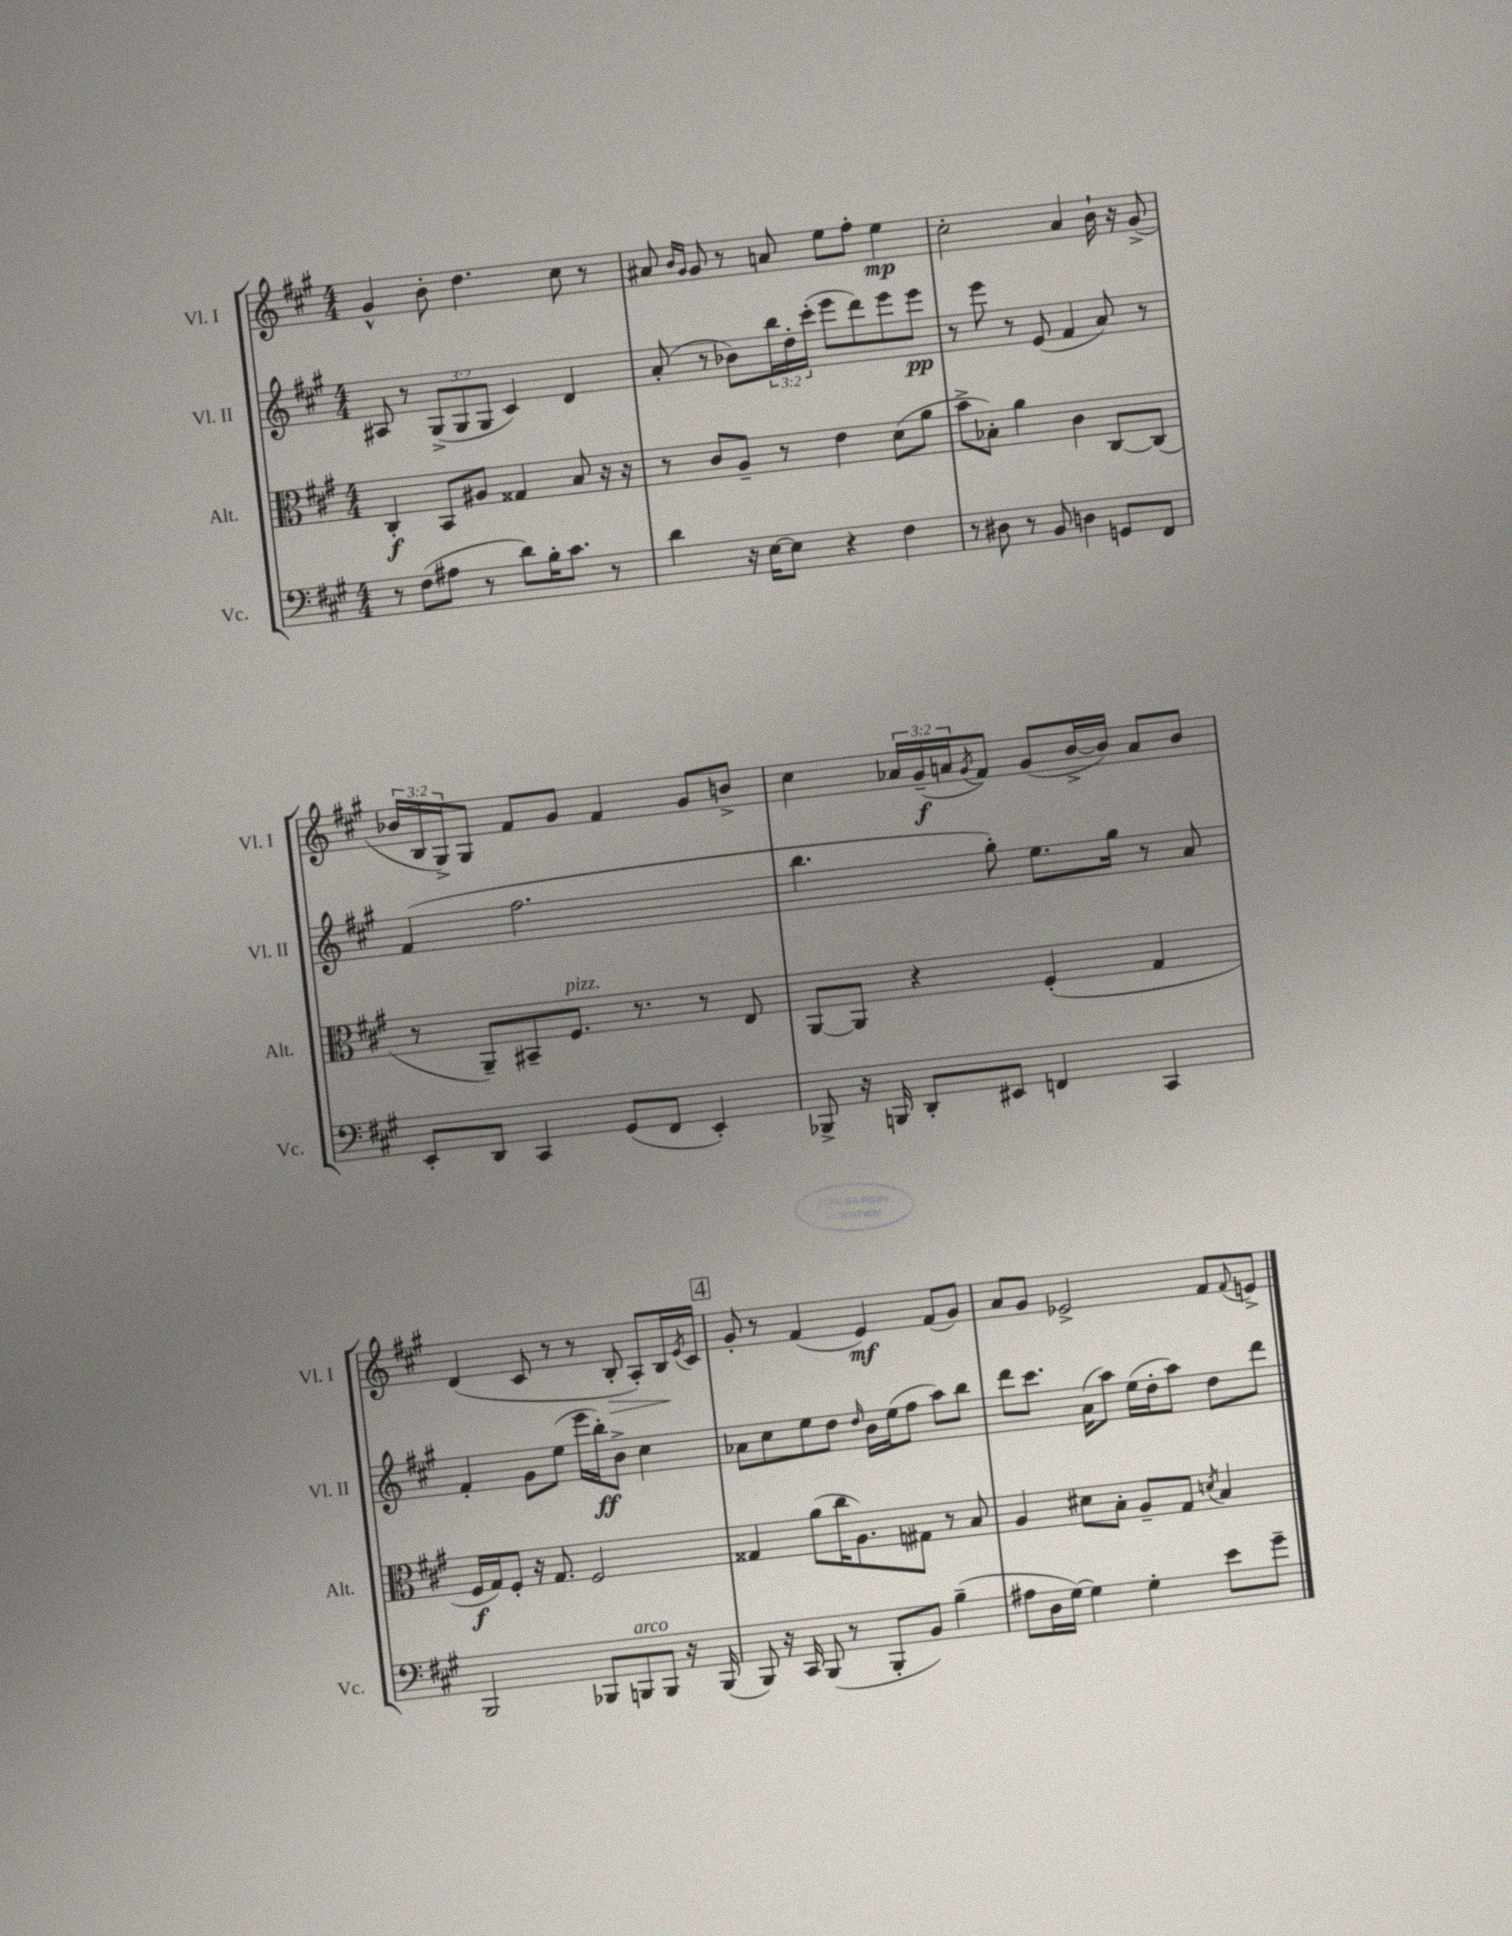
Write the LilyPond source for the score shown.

<<
\new StaffGroup <<
\new Staff = "s0" \with { instrumentName = "Vl. I" shortInstrumentName = "Vl. I" } {
    \clef treble \key a \major \numericTimeSignature \time 4/4 \override Staff.TupletNumber.text = #tuplet-number::calc-fraction-text
    gis'4-^ b'8-. d''4. cis''8 r8 |
    ais'8 \grace { b'16 gis'16 } gis'8 r8 a'8 e''8 fis''8-. e''4\mp |
    cis''2-. a'4 b'16-! r16 gis'8->( |
    \tuplet 3/2 { bes'16 b16 gis16->) } gis8 fis'8 gis'8 fis'4 gis'8 b'8-> |
    cis''4 \tuplet 3/2 { aes'16 gis'16--\f( a'16 } \acciaccatura { gis'8 } fis'8) gis'8( b'16~-> b'16) a'8 b'8 |
    d'4( cis'8 r8 r8 b8-.\> a8-.) b16\! \acciaccatura { e'8 } cis'16 |
    \mark \markup { \box "4" } gis'8-. r8 fis'4( e'4\mf) fis'8( gis'8) |
    a'8 gis'8 ees'2-> fis'8 \appoggiatura { fis'8 } e'8-> \bar "|." |
}
\new Staff = "s1" \with { instrumentName = "Vl. II" shortInstrumentName = "Vl. II" } {
    \clef treble \key a \major \numericTimeSignature \time 4/4 \override Staff.TupletNumber.text = #tuplet-number::calc-fraction-text
    ais8 r8 \tuplet 3/2 { gis8->( gis8 gis8 } cis'4) d'4 |
    a'8-.( r8 bes'8) \tuplet 3/2 { b''16 d''16-. cis'''16-.( } e'''8 d'''8) e'''8 e'''8\pp |
    r8 e'''8 r8 e'8( fis'4 a'8) r8 |
    fis'4( fis''2. |
    b''4. gis''8-.) e''8. gis''16 r8 a'8 |
    fis'4-. gis'8 e''8( e'''16 b''16-.\ff) b'8-> cis''4 |
    \mark \markup { \box "4" } aes'8 cis''8 e''8 d''8 \grace { d''16 } b'16 e''16( fis''8 a''8) b''8 |
    d'''8 cis'''8. a'16( a''8) e''16( d''16-. a''8) d''8 d'''8 \bar "|." |
}
\new Staff = "s2" \with { instrumentName = "Alt." shortInstrumentName = "Alt." } {
    \clef alto \key a \major \numericTimeSignature \time 4/4
    cis4-.\f b,8 ais8 gisis4 b8 r16 r16 |
    r8 cis'8 a8-- r8 e'4 d'8( a'8 |
    b'8-> bes8-.) a'4 cis'4 cis8~ cis8( |
    r8 a,8--) bis,8-- fis8.^\markup { \italic "pizz." } r8. r8 e8 |
    a,8~ a,8 r4 fis4-.( gis4 |
    fis16\f gis16) fis8-. r16 gis8. fis2 |
    \mark \markup { \box "4" } gisis4 a'8( cis''16 a8.) gis8 r8 b8 |
    a4 dis'8 b8-. a8-- gis8 \acciaccatura { d'8 } b4 \bar "|." |
}
\new Staff = "s3" \with { instrumentName = "Vc." shortInstrumentName = "Vc." } {
    \clef bass \key a \major \numericTimeSignature \time 4/4
    r8 fis8( ais8 r8 d'8) b16-. cis'8. r8 |
    d'4 r16 e16~ e8 r4 fis4 |
    r8 dis8 r8 b,8 d4 g,8 fis,8 |
    e,8-. d,8 cis,4 gis,8( fis,8 e,4-.) |
    bes,,8-> r16 b,,16 d,8-. eis,8 f,4 cis,4 |
    b,,2 bes,,8 b,,8^\markup { \italic "arco" } b,,8 r16 b,,16( |
    \mark \markup { \box "4" } b,,8) r16 cis,16 b,,8( r8 b,,8-. b,8) b4--( |
    ais8 d16 gis16~) gis4 gis4-. e'8 gis'8-- \bar "|." |
}
>>
>>
\layout { \context { \Score \remove "Bar_number_engraver" } }
